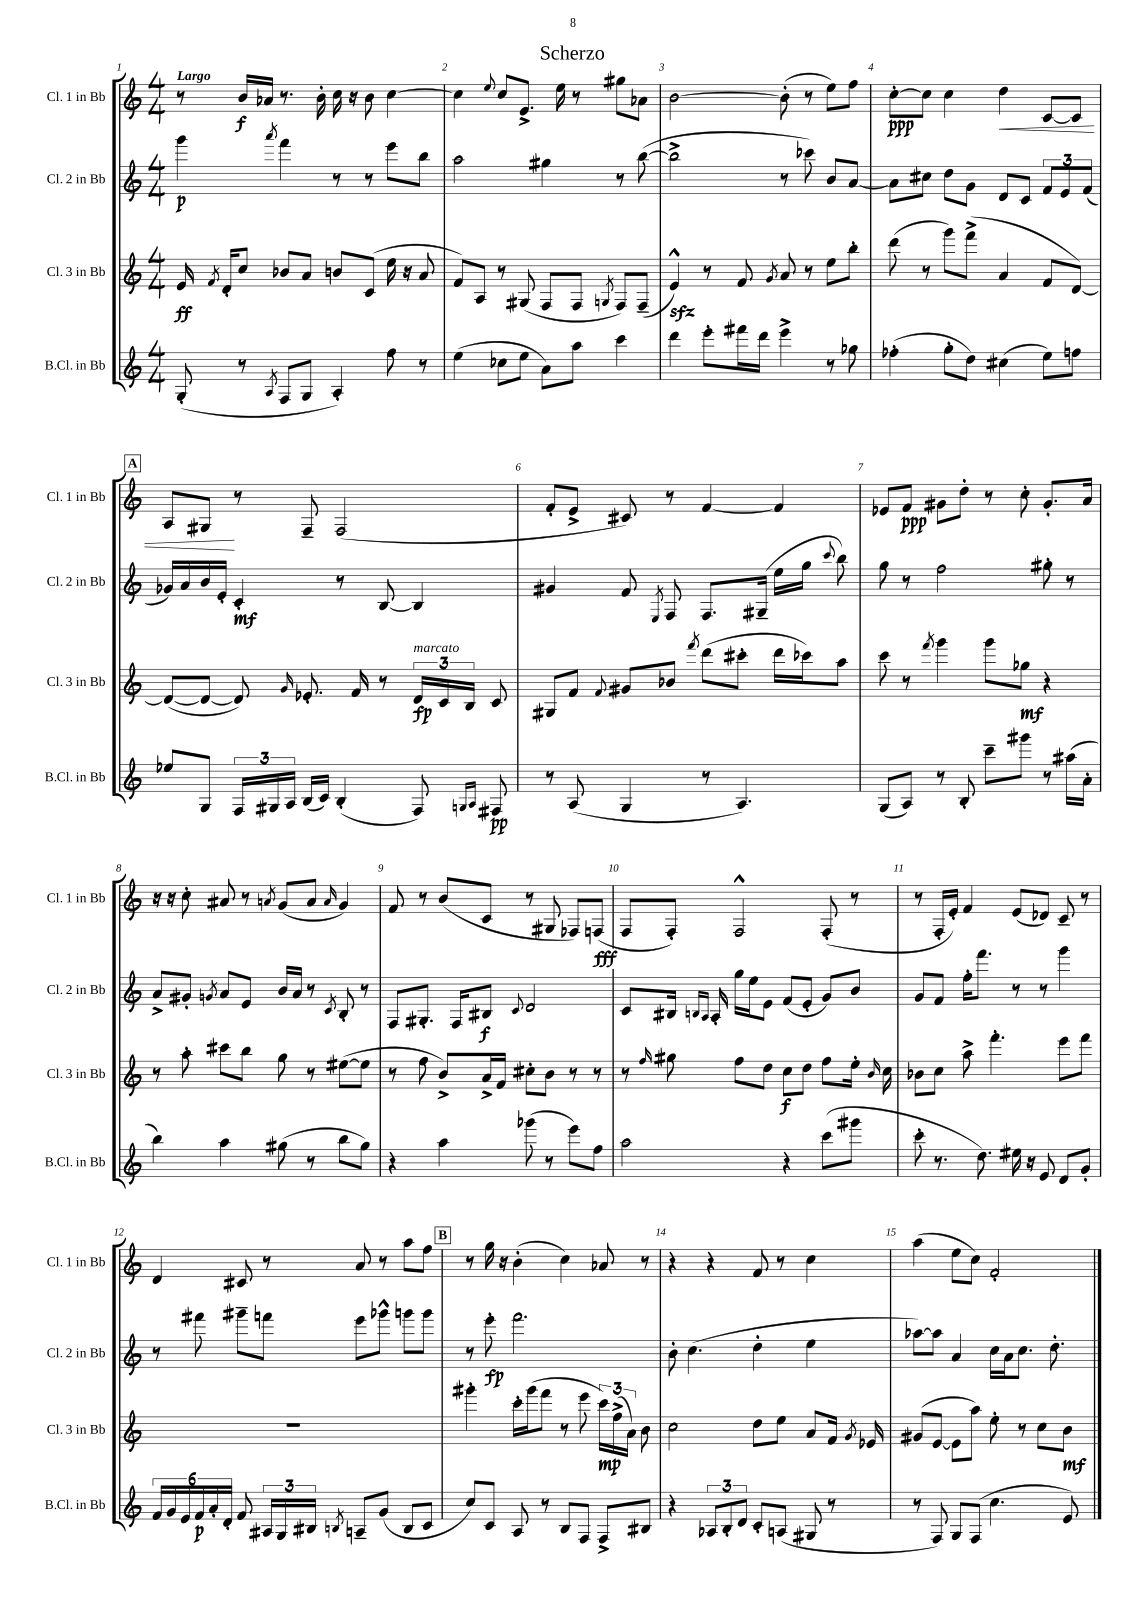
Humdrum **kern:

**kern	**kern	**kern	**kern
*staff4	*staff3	*staff2	*staff1
*clefG2	*clefG2	*clefG2	*clefG2
*k[]	*k[]	*k[]	*k[]
*M4/4	*M4/4	*M4/4	*M4/4
(8G'/	16e/	4ggg\	8r
.	8qf/	.	.
.	16d'/LK	.	.
8r	8cc/J	.	16b/LL
.	.	.	16a-/JJ
8qA/	.	8qaaa/	.
8F/L	8b-/L	4fff\	8.r
8G/J	8a/J	.	.
.	.	.	16b'\
4A'/)	8b/L	8r	16cc\
.	.	.	16r
.	(8c/J	8r	8b\
8ff\	16ee\	8eee\L	[4cc\
.	16r	.	.
8r	8a/	8bb\J	.
=	=	=	=
(4ee\	8f/L)	2aa\	4cc\]
.	8A/J	.	.
.	.	.	8qqee/
8cc-\L	8r	.	8cc/L
8ee\J	(8G#/	.	8.e^/J
8a\L)	8F/L	4gg#\	.
.	.	.	16ee\
8aa\J	8F/J	.	8r
.	8qG/	.	.
4ccc\	8F/L)	8r	8gg#\L
.	(8F~/J	([8bb\	8a-\J
=	=	=	=
4ddd\	4e^^/)	2bb^\]	[2b\
8eee'\L	8r	.	.
16fff#\L	8f/	.	.
16ddd\JJ	.	.	.
.	8qg/	.	.
4eee^\	8a/	8r	(8b'\]
.	8r	8ccc-\)	8r
8r	8ee\L	8b/L	8ee\L)
8gg-\	8bb'\J	[8a/J	8ff\J
=	=	=	=
(4ff-'\	(8ddd\	8a\]L	[8cc'\L
.	8r	8cc#\J	8cc\]J
8gg'\L	8ggg\L)	8dd\L	4cc\
8dd\J)	(8fff^\J	8g\J	.
(4cc#\	4a/	8d/L	4dd\
.	.	8c/J	.
8ee\L)	8f/L	12f/L	[8c/L
.	.	12e/	.
8ff\J	[8d/J)	.	8c/]J
.	.	(12f/J	.
=	=	=	=
8ee-/L	(8d/_L	16g-/LL)	8A/L
.	.	16a/	.
8G/J	8d/_J	16b/	8G#/J
.	.	16e'/JJ	.
24F/LL	8d/])	4c'/	8r
24G#/	.	.	.
24A/JJ	.	.	.
.	16qqg/	.	.
(16B/LL	8.e-'/	.	8F~/
16c/JJ)	.	.	.
(4B'/	.	8r	(2F/
.	16f/	.	.
.	8r	[8B/	.
8F/)	24d/LL	4B/]	.
.	24c/	.	.
.	24B/JJ	.	.
16qqG/LL	.	.	.
16qqA/JJ	.	.	.
8F#/	8c/	.	.
=	=	=	=
8r	8G#/L	4g#/	8f'/L
(8A/	8f/J	.	8e^/J
.	8qqf/	.	.
4G/	8g#/L	8f/	8c#/)
.	.	8qE/	.
.	8b-/J	8F/	8r
.	8qfff/	.	.
8r	(8ddd\L	8.F/L	[4f/
4.A/)	8ccc#'\J	.	.
.	.	(16G#~/Jk	.
.	16ddd\LL	16ee\LL	4f/]
.	16ccc-\J)	16gg\JJ	.
.	.	8qqccc/	.
.	8aa\J	8bb\)	.
=	=	=	=
(8G/L	8ccc\	8gg\	8e-/L
8A/J)	8r	8r	8f/J
.	8qfff/	.	.
8r	4ggg\	2ff\	8g#\L
8B'/	.	.	8dd'\J
8ccc~\L	8ggg\L	.	8r
8ggg#\J	8gg-\J	.	8cc'\
8r	4r	8gg#'\	8.g#'/L
(16aa#\LL	.	8r	.
16a'\JJ	.	.	16a/Jk
=	=	=	=
4bb\)	8r	8a^/L	16r
.	.	.	16r
.	8aa'\	8g#'/J	8cc'\
.	.	8qg/	.
4aa\	8ccc#\L	8a/L	8a#/
.	8bb\J	8e/J	8r
.	.	.	8qa/
(8gg#\	8gg\	16b/LL	(8g/L
.	.	16a/JJ	.
8r	8r	8r	8a/J
.	.	8qc/	16qqa/
8bb\L	([8ee#\L	8B'/	4g/)
8gg#\J)	8ee#\]J	8r	.
=	=	=	=
4r	8r	8F/L	8f/
.	8ff\	8.G#'/J	8r
4aa\	8b^/L)	.	(8b/L
.	.	16F/LK	.
.	16a^/L	8B#/J	8c/J
.	16f/JJ	.	.
.	.	8qqc/	.
(8ggg-\	8cc#'\L	2d/	8r
8r	8b\J	.	8G#/
8eee\L)	8r	.	8F-/L)
8ff\J	8r	.	(8F/J
=	=	=	=
2aa\	8r	8c/L	8F/L
.	16qqff/	.	.
.	8gg#\	16B#/Jk	8F'/J)
.	.	16qqB/LL	.
.	.	16qqA/JJ	.
.	.	16A'/	.
.	8ff\L	16gg\LL	2F^^/
.	.	16ee\J	.
.	8dd\J	8e\J	.
4r	8cc\L	(8f/L	.
.	8dd\J	8e'/J	.
(8ccc\L	8ff\L	8g/L)	(8F'/
8ggg#\J	16ee'\Jk	8b/J	8r
.	16qqb/	.	.
.	16cc\	.	.
=	=	=	=
8ccc'\	8b-\L	8g/L	8r
8.r	8cc\J	8f/J	16F'/LL
.	.	.	16e'/JJ)
.	8aa^\	16ff'\LK	4f/
8.dd\)	.	8.fff\J	.
.	4.fff'\	.	.
16ee#\	.	8r	(8e/L
16r	.	.	.
8e/	.	8r	8d-/J)
8d/L	8eee\L	4ggg\	8c~/
8g'/J	8fff\J	.	8r
=	=	=	=
24f/LL	1r	8r	4d/
24g/	.	.	.
24e/	.	.	.
24f/	.	8fff#\	.
24a'/	.	.	.
24d'/JJ	.	.	.
8f/	.	8ggg#~\L	8c#/
24A#/LL	.	8fff\J	8r
24G/	.	.	.
24B#/JJ	.	.	.
8qB/	.	.	.
8A~/L	.	8eee\L	8a/
(8g/J	.	8ggg-^^\J	8r
8B/L	.	8ggg\L	8aa\L
8c/J	.	8ggg\J	8ff\J
=	=	=	=
8cc/L)	4ggg#'\	8r	8r
8c/J	.	8eee'\	16gg\
.	.	.	16r
8A/	16ccc'\LL	2.fff\	(4b'\
.	(16ggg#\J	.	.
8r	8fff\J	.	.
8B/L	8r	.	4cc\)
8F/J	8eee\	.	.
8F^/L	24ccc\LL)	.	8a-/
.	(24ff^\	.	.
.	24a\JJ)	.	.
8B#/J	8b\	.	8r
=	=	=	=
4r	2cc\	8b'\	4r
.	.	(4.cc\	.
12A-/L	.	.	4r
12B'/	.	.	.
12d/J	.	.	.
8c'/L	8dd\L	4dd'\	8f/
(8A/J	8ee\J	.	8r
8G#/	8a/L	4ee\	4cc\
8r	16f/Jk	.	.
.	8qg/	.	.
.	16e-/	.	.
=	=	=	=
8r	(8g#/L	[8aa-\L)	(4aa\
8F/)	[8e/J	8aa-\]J	.
8G/L	8e\]L	4a/	8ee\L
(8F/J	8aa\J)	.	8cc\J)
4.cc\	8ee'\	16cc\LL	2f'/
.	.	16a\J	.
.	8r	8.cc\J	.
.	8cc\L	.	.
.	.	8.dd'\	.
8e/)	8b\J	.	.
==	==	==	==
*-	*-	*-	*-
